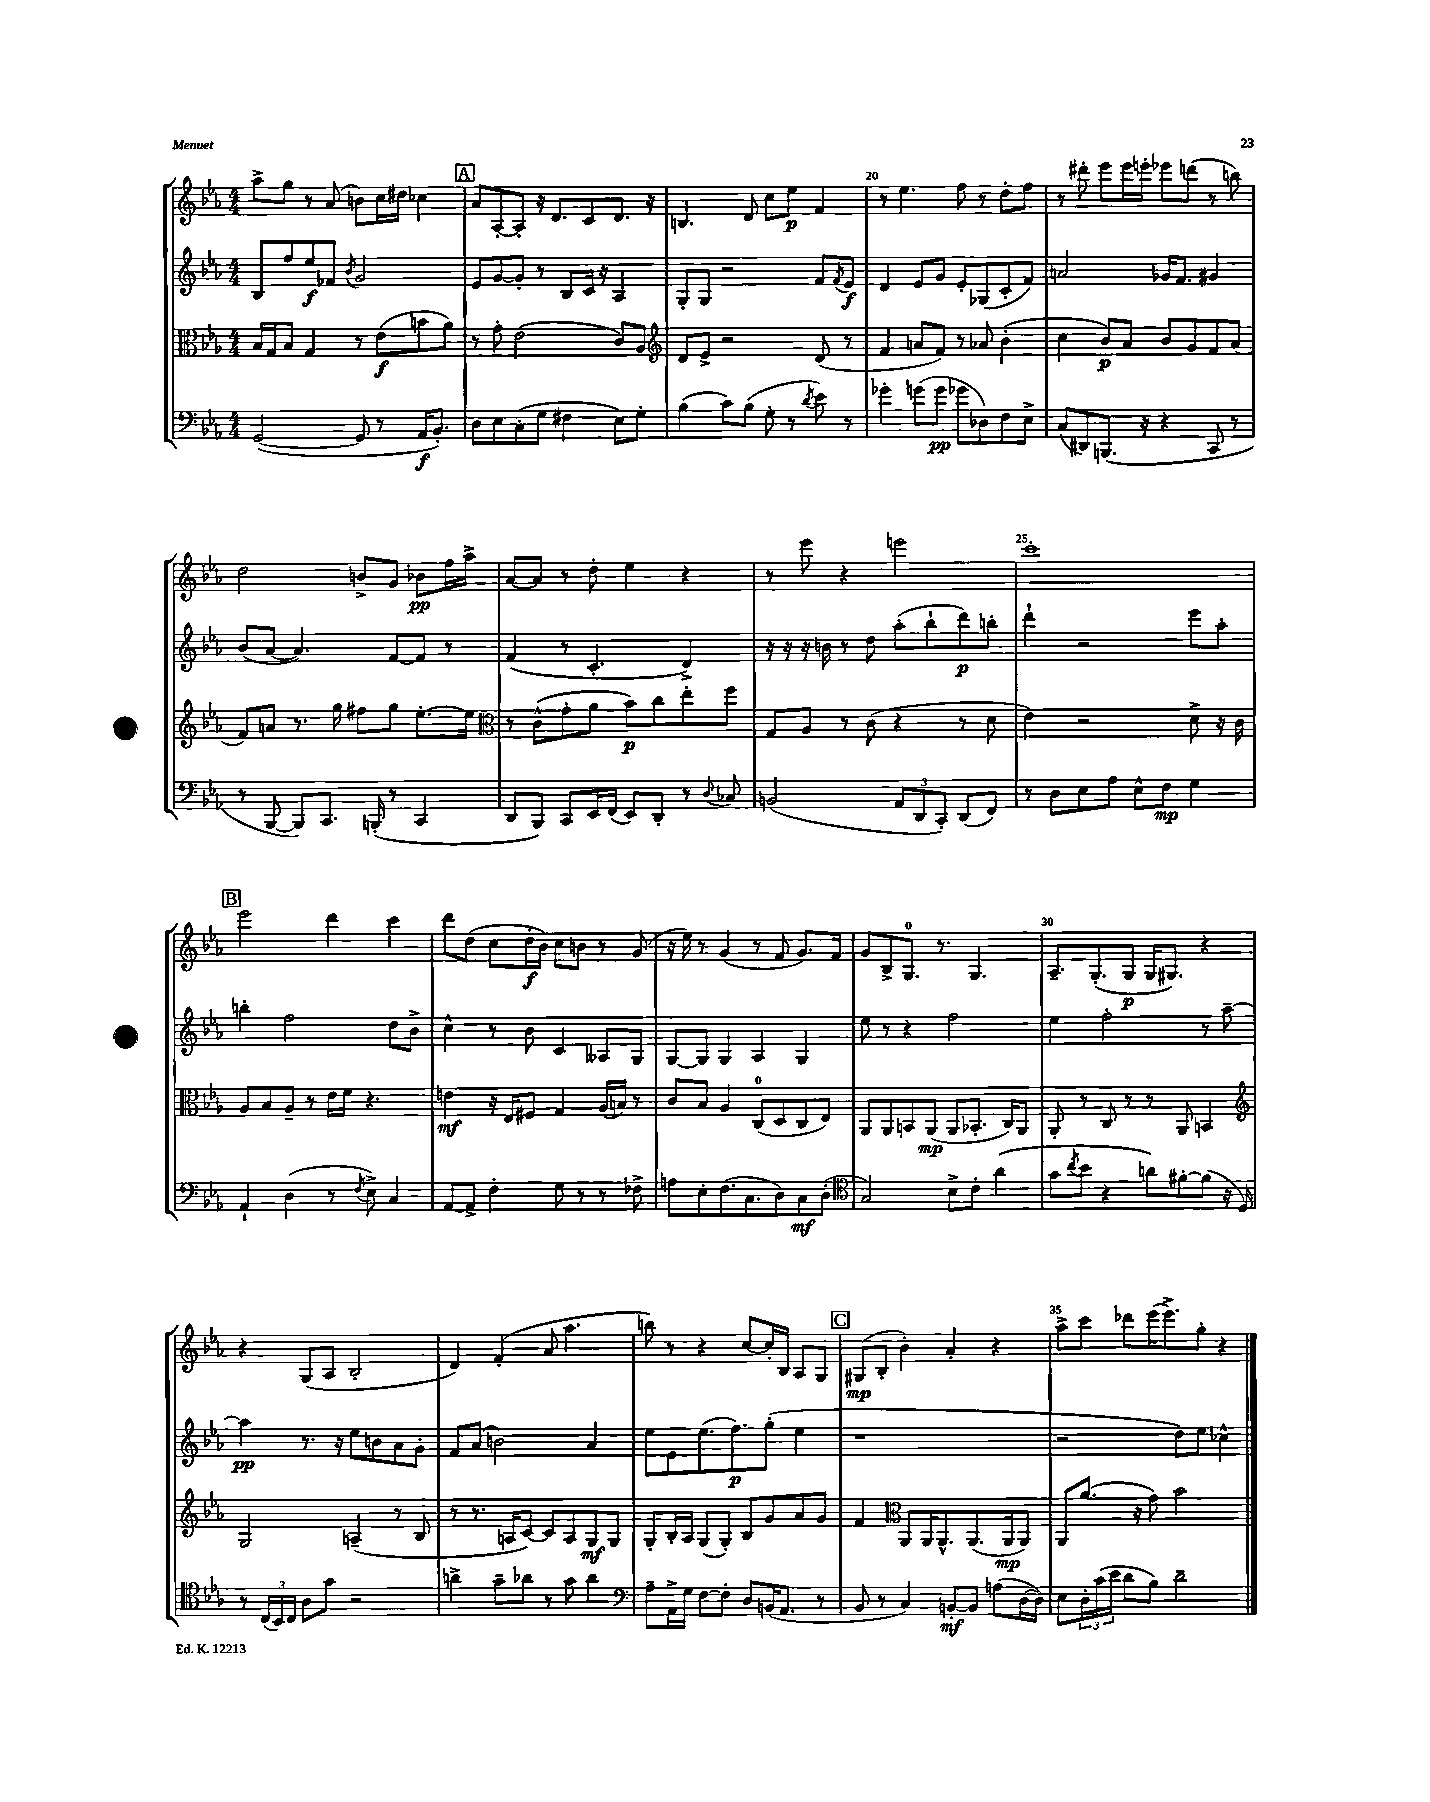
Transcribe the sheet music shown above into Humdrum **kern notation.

**kern	**dynam	**kern	**dynam	**kern	**dynam	**kern	**dynam
*part4	*part4	*part3	*part3	*part2	*part2	*part1	*part1
*staff4	*staff4	*staff3	*staff3	*staff2	*staff2	*staff1	*staff1
*clefF4	*	*clefC3	*	*clefG2	*	*clefG2	*
*k[b-e-a-]	*	*k[b-e-a-]	*	*k[b-e-a-]	*	*k[b-e-a-]	*
*M4/4	*	*M4/4	*	*M4/4	*	*M4/4	*
=17	=17	=17	=17	=17	=17	=17	=17
([2GG/	.	16B-/LL	.	8B-/L	.	8aa-^\L	.
.	.	16G/J	.	.	.	.	.
.	.	8B-/J	.	8ff/	.	8gg\J	.
.	.	4G/	.	8ee-/	f	8r	.
.	.	.	.	8f-X/J	.	(8a-/	.
.	.	.	.	8qb-/	.	.	.
8GG/]	.	8r	.	2g/	.	8bn\L)	.
8r	.	(8e-\L	f	.	.	16cc\L	.
.	.	.	.	.	.	16dd#X\JJ	.
16AA-/KL	f	8bn\	.	.	.	4cc-X\	.
8.BB-'/J)	.	.	.	.	.	.	.
.	.	8a-\J)	.	.	.	.	.
!!LO:REH:place=s1:t=A
=18	=18	=18	=18	=18	=18	=18	=18
8D\L	.	8r	.	8e-/L	.	8a-/L	.
8E-\	.	8g'\	.	[8g/	.	[8A-'/	.
(8C'\	.	(2e-\	.	8g'/J]	.	8A-'/J]	.
8G\J	.	.	.	8r	.	16r	.
.	.	.	.	.	.	8.d/L	.
4F#X\	.	.	.	8B-/L	.	.	.
.	.	.	.	16c/Jk	.	8c/	.
.	.	.	.	16r	.	.	.
8E-\L)	.	8c/L)	.	4A-/	.	8.d/J	.
8G'\J	.	8A-/J	.	.	.	.	.
.	.	.	.	.	.	16r	.
=19	=19	=19	=19	=19	=19	=19	=19
*	*	*clefG2	*	*	*	*	*
(4B-\	.	8d/L	.	8G'/L	.	4.Bn/	.
.	.	8e-^/J	.	8G/J	.	.	.
8c\L)	.	2r	.	2r	.	.	.
(8B-\J	.	.	.	.	.	8d/	.
8G'\	.	.	.	.	.	8cc\L	.
8r	.	.	.	.	.	8ee-\J	p
8qd/	.	.	.	.	.	.	.
8e-\)	.	(8d/	.	8f/L	.	4f/	.
.	.	.	.	8qf/	.	.	.
8r	.	8r	.	8e-/J	f	.	.
=20	=20	=20	=20	=20	=20	=20	=20
4g-X'\	.	4f/	.	4d/	.	8r	.
.	.	.	.	.	.	4.ee-\	.
(8gn\L	.	8an/L	.	8e-/L	.	.	.
8g\J	pp	8f/J)	.	8g/J	.	.	.
8g-X\L	.	8r	.	8e-'/L	.	8ff\	.
8D-X\)	.	8a-X/	.	(8G-X/	.	8r	.
8F\	.	(4b-'\	.	8c'/	.	8dd'\L	.
8E-^\J	.	.	.	8f/J)	.	8ff\J	.
=21	=21	=21	=21	=21	=21	=21	=21
(8C/L	.	4cc\	.	2an/	.	8r	.
8DD#X/)	.	.	.	.	.	8ddd#X'\	.
(8.BBBn/J	.	8b-/L)	p	.	.	8eee-\L	.
.	.	8a-/J	.	.	.	16eee-\L	.
16r	.	.	.	.	.	16eeen'\JJ	.
4r	.	8b-/L	.	16g-X/KL	.	8eee-X\L	.
.	.	.	.	8.f/J	.	.	.
.	.	8g/	.	.	.	(8dddn\J	.
8CC/	.	8f/	.	4g#X/	.	8r	.
8r	.	(8a-/J	.	.	.	8bbn\)	.
!!LO:LB:g=z
=22	=22	=22	=22	=22	=22	=22	=22
8r	.	8f/L)	.	(8b-/L	.	2dd\	.
[8BBB-/	.	8an/J	.	[8a-/J	.	.	.
8BBB-/L])	.	8.r	.	4.a-/])	.	.	.
8.CC/J	.	.	.	.	.	.	.
.	.	16gg\	.	.	.	.	.
.	.	8ff#X\L	.	.	.	8bn^/L	.
(16BBBn'/	.	.	.	.	.	.	.
8r	.	8gg\J	.	[8f/L	.	8g/J	.
4CC/	.	[8.ee-'\L	.	8f/J]	.	8b-X\L	pp
.	.	.	.	8r	.	16ff\L	.
.	.	16ee-\Jk]	.	.	.	16aa-^\JJ	.
=23	=23	=23	=23	=23	=23	=23	=23
*	*	*clefC3	*	*	*	*	*
8DD/L	.	8r	.	(4f/	.	[8a-/L	.
8BBB-/J)	.	(8c^^\L	.	.	.	8a-/J]	.
8CC/L	.	8g'\	.	8r	.	8r	.
16EE-/L	.	8a-\J	.	4.c'/	.	8dd'\	.
(16FF/JJ	.	.	.	.	.	.	.
8EE-/L)	.	8b-\L)	p	.	.	4ee-\	.
8DD'/J	.	8cc\	.	.	.	.	.
8r	.	8ee-'\	.	4d^/)	.	4r	.
8qqD/	.	.	.	.	.	.	.
8C-X/	.	8ff\J	.	.	.	.	.
=24	=24	=24	=24	=24	=24	=24	=24
(2BBn/	.	8G/L	.	16r	.	8r	.
.	.	.	.	16r	.	.	.
.	.	8A-/J	.	16r	.	8eee-\	.
.	.	.	.	16bn\	.	.	.
.	.	8r	.	8r	.	4r	.
.	.	(8c\	.	8dd\	.	.	.
12AA-/L	.	4r	.	(8aa-'\L	.	2eeen\	.
12DD/	.	.	.	.	.	.	.
.	.	.	.	8bb-`\	.	.	.
12CC'/J)	.	.	.	.	.	.	.
(8DD/L	.	8r	.	8ddd\)	p	.	.
8FF/J)	.	8d\	.	8bbn'\J	.	.	.
=25	=25	=25	=25	=25	=25	=25	=25
8r	.	4e-\)	.	4ddd`\	.	1ccc'	.
8D\L	.	.	.	.	.	.	.
8E-\	.	2r	.	2r	.	.	.
8A-\J	.	.	.	.	.	.	.
8E-^^\L	.	.	.	.	.	.	.
8F\J	mp	.	.	.	.	.	.
4G\	.	8d^\	.	8eee-\L	.	.	.
.	.	16r	.	8aa-'\J	.	.	.
.	.	16c\	.	.	.	.	.
!!LO:LB:g=z
!!LO:REH:place=s1:t=B
=26	=26	=26	=26	=26	=26	=26	=26
4AA-`/	.	8A-/L	.	4bbn'\	.	2eee-\	.
.	.	8B-/	.	.	.	.	.
(4D\	.	8A-~/J	.	2ff\	.	.	.
.	.	8r	.	.	.	.	.
8r	.	16e-\LL	.	.	.	4ddd\	.
.	.	16f\JJ	.	.	.	.	.
8qF/	.	.	.	.	.	.	.
8E-^\)	.	4.r	.	.	.	.	.
4C/	.	.	.	8dd\L	.	4ccc\	.
.	.	.	.	8b-^\J	.	.	.
=27	=27	=27	=27	=27	=27	=27	=27
[8AA-/L	.	4en\	mf	4cc^^\	.	8ddd\L	.
8AA-^/J]	.	.	.	.	.	(8dd\J	.
4F'\	.	16r	.	8r	.	8cc\L	.
.	.	16E-/KL	.	.	.	.	.
.	.	8F#X/J	.	8b-\	.	16dd'\L	f
.	.	.	.	.	.	16b-\JJ)	.
8G\	.	4G/	.	4c/	.	8cc\L	.
8r	.	.	.	.	.	8bn\J	.
8r	.	(16A-/LL	.	8A--X/L	.	8r	.
.	.	16Bn/JJ)	.	.	.	.	.
8F-X^\	.	8r	.	8G/J	.	(8g/	.
=28	=28	=28	=28	=28	=28	=28	=28
8An\L	.	8c/L	.	[8G/L	.	16r	.
.	.	.	.	.	.	16ee-\)	.
8E-'\	.	8B-/J	.	8G/J]	.	8r	.
(8.F\	.	4A-/	.	4G/	.	(4g/	.
8.C\	.	.	.	.	.	.	.
.	.	(8C/L	.	4A-/	.	8r	.
8D\)	.	8D/	.	.	.	8f/	.
8C\	mf	8C/	.	4G/	.	8.g/L)	.
(8D'\J	.	8E-/J)	.	.	.	.	.
.	.	.	.	.	.	16f/Jk	.
=29	=29	=29	=29	=29	=29	=29	=29
*clefC4	*	*	*	*	*	*	*
2G/)	.	8AA-/L	.	8ee-\	.	8g/L	.
.	.	8AA-/	.	8r	.	8B-^/	.
.	.	8BBn/	.	4r	.	8.G/J	.
.	.	(8AA-/J	mp	.	.	.	.
.	.	.	.	.	.	8.r	.
8B-^\L	.	8AA-/L	.	2ff\	.	.	.
8c'\J	.	8.BB-X'/J	.	.	.	4.G/	.
(4a-\	.	.	.	.	.	.	.
.	.	16C/KL)	.	.	.	.	.
.	.	8AA-/J	.	.	.	.	.
=30	=30	=30	=30	=30	=30	=30	=30
8g\L	.	8AA-'/	.	4ee-\	.	8.A-~/L	.
8qcc/	.	.	.	.	.	.	.
8b-\J	.	8r	.	.	.	.	.
.	.	.	.	.	.	(8.G'/	.
4r	.	8C/	.	2ff'\	.	.	.
.	.	8r	.	.	.	8G/J	p
8an\L)	.	8r	.	.	.	16G/KL	.
.	.	.	.	.	.	8.G#X/J)	.
[8f#X'\	.	8AA-/	.	.	.	.	.
(8f#\J]	.	4BBn/	.	8r	.	4r	.
16r	.	.	.	[8aa-~\	.	.	.
16D/)	.	.	.	.	.	.	.
!!LO:LB:g=z
=31	=31	=31	=31	=31	=31	=31	=31
*	*	*clefG2	*	*	*	*	*
8r	.	2G/	.	4aa-\]	pp	4r	.
(24C/LL	.	.	.	.	.	.	.
24BB-/)	.	.	.	.	.	.	.
24C/JJ	.	.	.	.	.	.	.
8A-\L	.	.	.	8.r	.	(8G/L	.
8g\J	.	.	.	.	.	8A-/J	.
.	.	.	.	16r	.	.	.
2r	.	(4An~/	.	8ee-\L	.	2B-'/	.
.	.	.	.	8bn\	.	.	.
.	.	8r	.	8a-\	.	.	.
.	.	8B-/	.	8g'\J	.	.	.
=32	=32	=32	=32	=32	=32	=32	=32
4an^\	.	8r	.	8f/L	.	4d/)	.
.	.	8.r	.	(8a-/J	.	.	.
8g~\L	.	.	.	2bn\)	.	(4f'/	.
.	.	16An/KL	.	.	.	.	.
8a-X\J	.	[8c/J)	.	.	.	.	.
8r	.	8c/L]	.	.	.	8a-/	.
8g\	.	8A/	.	.	.	4.aa-\	.
4a-\	.	8G/	mf	4a-/	.	.	.
.	.	8G/J	.	.	.	.	.
=33	=33	=33	=33	=33	=33	=33	=33
*clefF4	*	*	*	*	*	*	*
8A-~\L	.	8G'/L	.	8ee-\L	.	8bbn\)	.
16AA-^\L	.	16B-'/L	.	8e-\	.	8r	.
16G\JJ	.	16A-/JJ	.	.	.	.	.
[8F\L	.	(8G/L	.	(8.ee-\	.	4r	.
8F'\J]	.	8G'/J)	.	.	.	.	.
.	.	.	.	8.ff\)	p	.	.
8D/L	.	8B-/L	.	.	.	[8cc/L	.
(16BBn/K	.	8g/	.	(8gg'\J	.	16cc'/L]	.
8.AA-/J	.	.	.	.	.	16B-/JJ	.
.	.	8a-/	.	4ee-\	.	8A-/L	.
8r	.	8g/J	.	.	.	8G/J	.
!!LO:REH:place=s1:t=C
=34	=34	=34	=34	=34	=34	=34	=34
8BB-/	.	4f/	.	1r	.	(8G#X/L	mp
8r	.	.	.	.	.	8B-'/J	.
*	*	*clefC3	*	*	*	*	*
4C/)	.	8AA-/L	.	.	.	4b-'\)	.
.	.	16AA-/K	.	.	.	.	.
.	.	8.AA-^^/	.	.	.	.	.
[8BBn'/L	mf	.	.	.	.	4a-'/	.
8BB/J]	.	(8.AA-/	.	.	.	.	.
(8An\L	.	.	.	.	.	4r	.
.	.	16AA-/k	mp	.	.	.	.
[16D\L	.	8AA-/J)	.	.	.	.	.
16D\JJ])	.	.	.	.	.	.	.
=35	=35	=35	=35	=35	=35	=35	=35
8E-\L	.	8AA-/L	.	2r	.	8aa-^\L	.
24D'\L	.	(8.a-/J	.	.	.	8ccc\J	.
(24c\	.	.	.	.	.	.	.
24e-\JJ	.	.	.	.	.	.	.
8d\L	.	.	.	.	.	8ddd-X\L	.
.	.	16r	.	.	.	.	.
8B-\J)	.	8g\)	.	.	.	(16eee-\K	.
.	.	.	.	.	.	8.eee-^\)	.
2d~\	.	2b-\	.	8dd\L)	.	.	.
.	.	.	.	8ee-\J	.	8gg'\J	.
.	.	.	.	4cc-X^^\	.	4r	.
==	==	==	==	==	==	==	==
*-	*-	*-	*-	*-	*-	*-	*-
